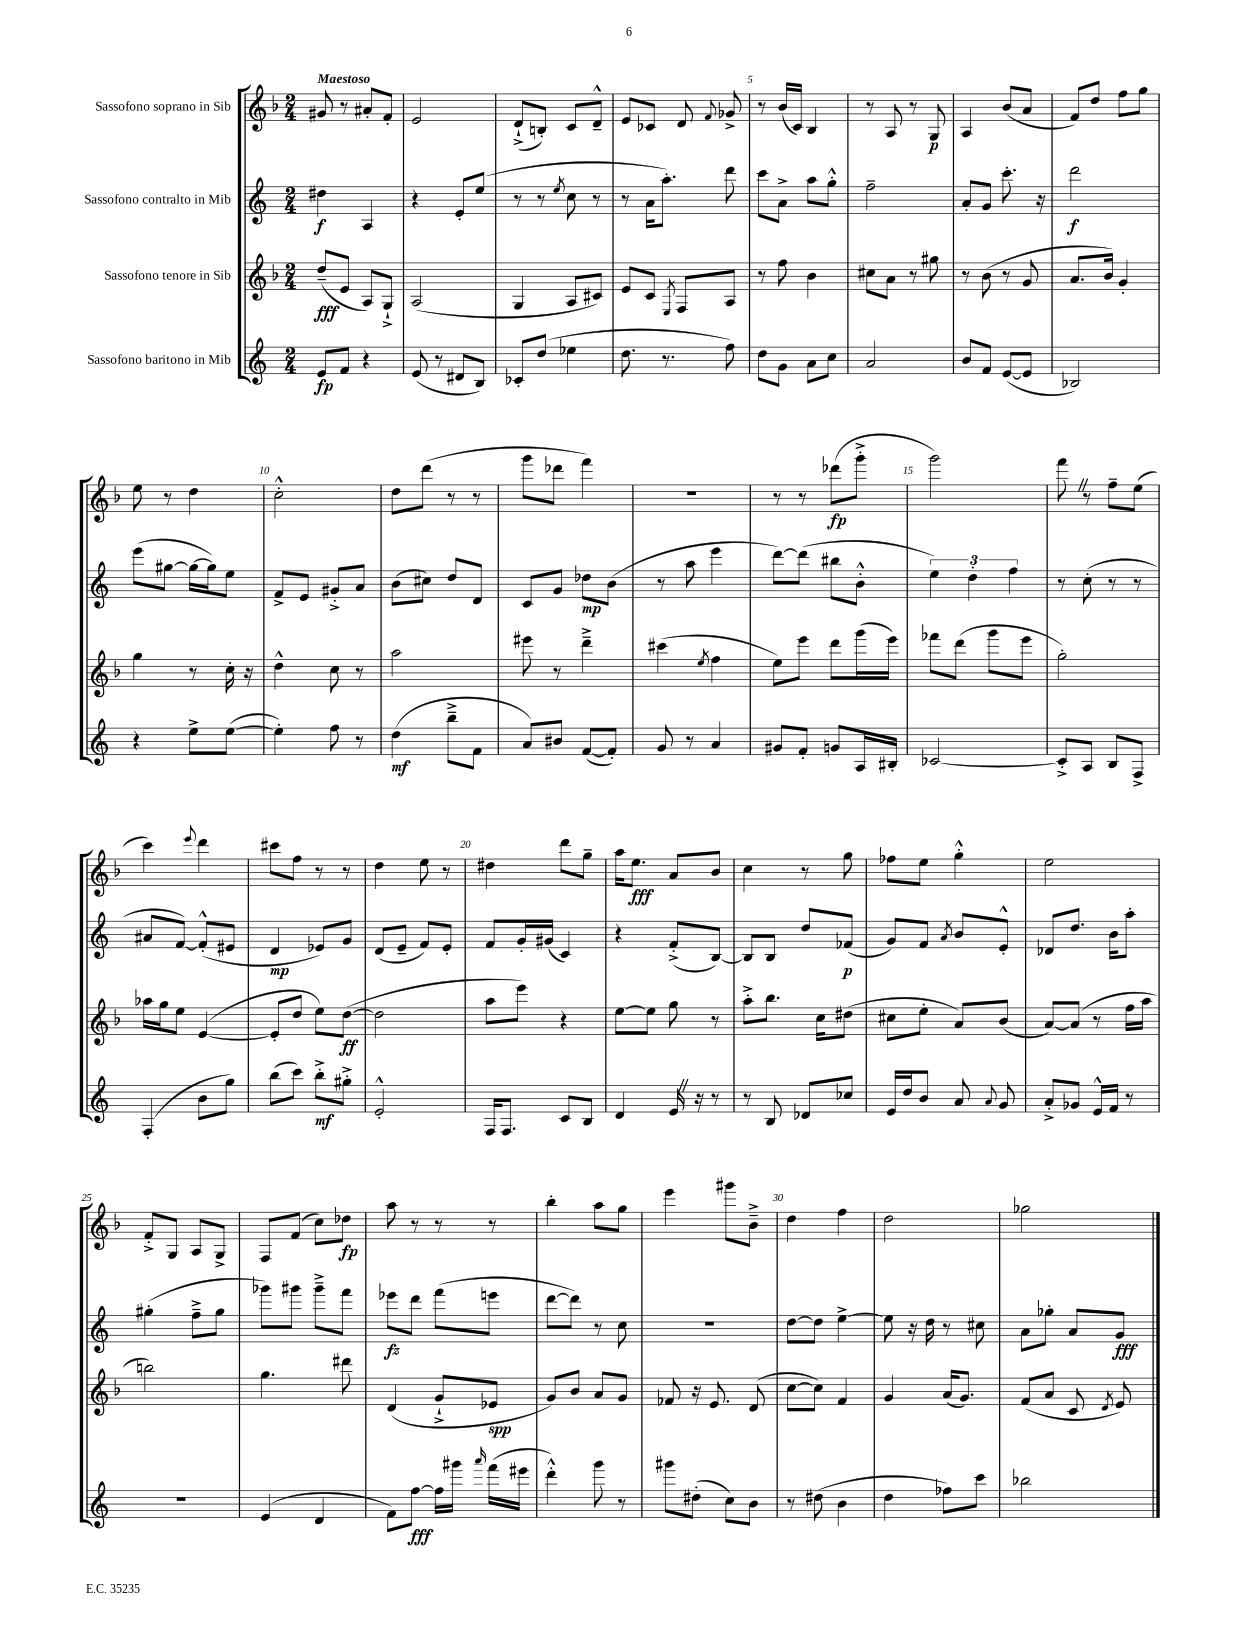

**kern	**kern	**kern	**kern
*staff4	*staff3	*staff2	*staff1
*clefG2	*clefG2	*clefG2	*clefG2
*k[]	*k[b-]	*k[]	*k[b-]
*M2/4	*M2/4	*M2/4	*M2/4
8e	(8dd~	4dd#	8g#
8f	8e	.	8r
4r	8A)	4A	8a#'
.	8G`^	.	8f'
=	=	=	=
(8e	(2A	4r	2e
8r	.	.	.
8d#	.	8e'	.
8B)	.	(8ee	.
=	=	=	=
8c-'	4G	8r	(8d`^
(8dd	.	8r	8B')
.	.	8qee	.
4ee-	8A	8cc	8c
.	8c#)	8r	8d~^^
=	=	=	=
8.dd	8e	8r	8e
.	8c	16a	8c-
8.r	.	8.aa')	.
.	8qE	.	.
.	8F	.	8d
.	.	.	8qqf
8ff)	8A	8ddd	8g-^
=	=	=	=
8dd	8r	8ccc	8r
8g	8ff	8a^	(16b-
.	.	.	16c)
8a	4b-	8aa	4B-
8cc	.	8gg'^^	.
=	=	=	=
2a	8cc#	2ff~	8r
.	8a	.	8A
.	8r	.	8r
.	8gg#	.	8G
=	=	=	=
8b	8r	8a'	4A
8f	(8b-	8g	.
([8e	8r	8.ccc'	(8b-
8e]	8g	.	8a
.	.	16r	.
=	=	=	=
2B-)	8.a	2ddd	8f)
.	.	.	8dd
.	16b-)	.	.
.	4g'	.	8ff
.	.	.	8gg
=	=	=	=
4r	4gg	(8eee	8ee
.	.	[8gg#	8r
8ee^	8r	16gg#_	4dd
.	.	16gg#])	.
([8ee	16cc'	8ee	.
.	16r	.	.
=	=	=	=
4ee'])	4dd^^	8f^	2cc'^^
.	.	8e	.
8ff	8cc	8g#'^	.
8r	8r	8a	.
=	=	=	=
(4dd	2aa	(8b	8dd
.	.	8cc#)	(8ddd
8bb~^	.	8dd	8r
8f	.	8d	8r
=	=	=	=
8a)	8eee#	8c	8ggg
8b#	8r	8g	8ddd-
([8f	4ddd~^	8dd-	4fff)
8f'])	.	(8b	.
=	=	=	=
8g	(4ccc#	8r	2r
8r	.	8aa	.
.	8qee	.	.
4a	4ff	4eee	.
=	=	=	=
8g#	8ee)	[8ddd)	8r
8f'	8eee	(8ddd]	8r
8g	8ddd	8bb#	(8ddd-
16A	(16ggg	8b'^^	8ggg'^
16B#'	16eee)	.	.
=	=	=	=
[2c-	8fff-	6ee)	2ggg)
.	(8ddd	.	.
.	.	6dd'	.
.	8ggg	.	.
.	.	6ff	.
.	8eee	.	.
=	=	=	=
8c-'^]	2gg')	8r	8fff
8A	.	(8cc'	8r
8B	.	8r	8ff~
8F^	.	8r	(8ee
=	=	=	=
(4F'	16aa-	8a#	4ccc)
.	16gg	.	.
.	8ee	[8f)	.
.	.	.	8qqeee
8b	([4e	(8f'^^]	4ddd
8gg)	.	8e#	.
=	=	=	=
(8bb	8e']	4d	8ccc#
8ccc)	8dd	.	8ff
8bb'^	8ee)	8e-)	8r
8gg#'^	([8dd	8g	8r
=	=	=	=
2e'^^	2dd]	(8d	4dd
.	.	8e~	.
.	.	8f)	8ee
.	.	8e'	8r
=	=	=	=
16F	8aa	8f	4dd#
8.F	.	.	.
.	8eee)	16g'	.
.	.	(16g#	.
8c	4r	4c)	8ddd
8B	.	.	8gg~
=	=	=	=
4d	[8ee	4r	16aa
.	.	.	8.ee
.	8ee]	.	.
16e	8gg	(8f'^	8a
16r	.	.	.
8r	8r	[8B)	8b-
=	=	=	=
8r	8aa'^	8B]	4cc
8B	8.bb-	8B	.
8d-	.	8dd	8r
.	16cc	.	.
8cc-	(8dd#	(8f-	8gg
=	=	=	=
16e	8cc#	8g)	8ff-
16dd	.	.	.
8b	8ee'	8f	8ee
.	.	8qa	.
8a	8a)	8b	4gg'^^
8qqa	.	.	.
8g	(8b-	8e'^^	.
=	=	=	=
8a'^	[8a)	8d-	2ee
8g-	(8a]	8.dd	.
16e^^	8r	.	.
16f	.	16b	.
8r	16ff	8aa'	.
.	16aa	.	.
=	=	=	=
2r	2bb)	(4gg#'	8f'^
.	.	.	8G
.	.	8ff~^	8A
.	.	8gg#	8G^
=	=	=	=
(4e	4.gg	8ggg-)	8F
.	.	8ggg#	(8f
4d	.	8ggg#~^	8cc)
.	8ddd#	8fff	8dd-
=	=	=	=
8f)	(4d	8eee-	8aa
[8ff	.	8ddd	8r
16ff]	8g`^	(8fff	8r
16ggg#	.	.	.
16qqaaa	.	.	.
(16fff	8e-	8eee	8r
16eee#	.	.	.
=	=	=	=
4ddd'^^)	8g)	[8ddd	4bb-'
.	8b-	8ddd])	.
8ggg	8a	8r	8aa
8r	8g	8cc	8gg
=	=	=	=
8ggg#	8f-	2r	4eee
(8dd#'	16r	.	.
.	8.e	.	.
8cc)	.	.	8ggg#
8b	(8d	.	8b-~^
=	=	=	=
8r	[8cc	[8dd	4dd
(8dd#	8cc])	8dd]	.
4b	4f	[4ee^	4ff
=	=	=	=
4dd	4g	8ee]	2dd
.	.	16r	.
.	.	16dd	.
8ff-)	(16a	8r	.
.	8.g)	.	.
8ccc	.	8cc#	.
=	=	=	=
2bb-	(8f	8a	2gg-
.	8a	8gg-'	.
.	8c	8a	.
.	8qd	.	.
.	8e)	8g	.
==	==	==	==
*-	*-	*-	*-
